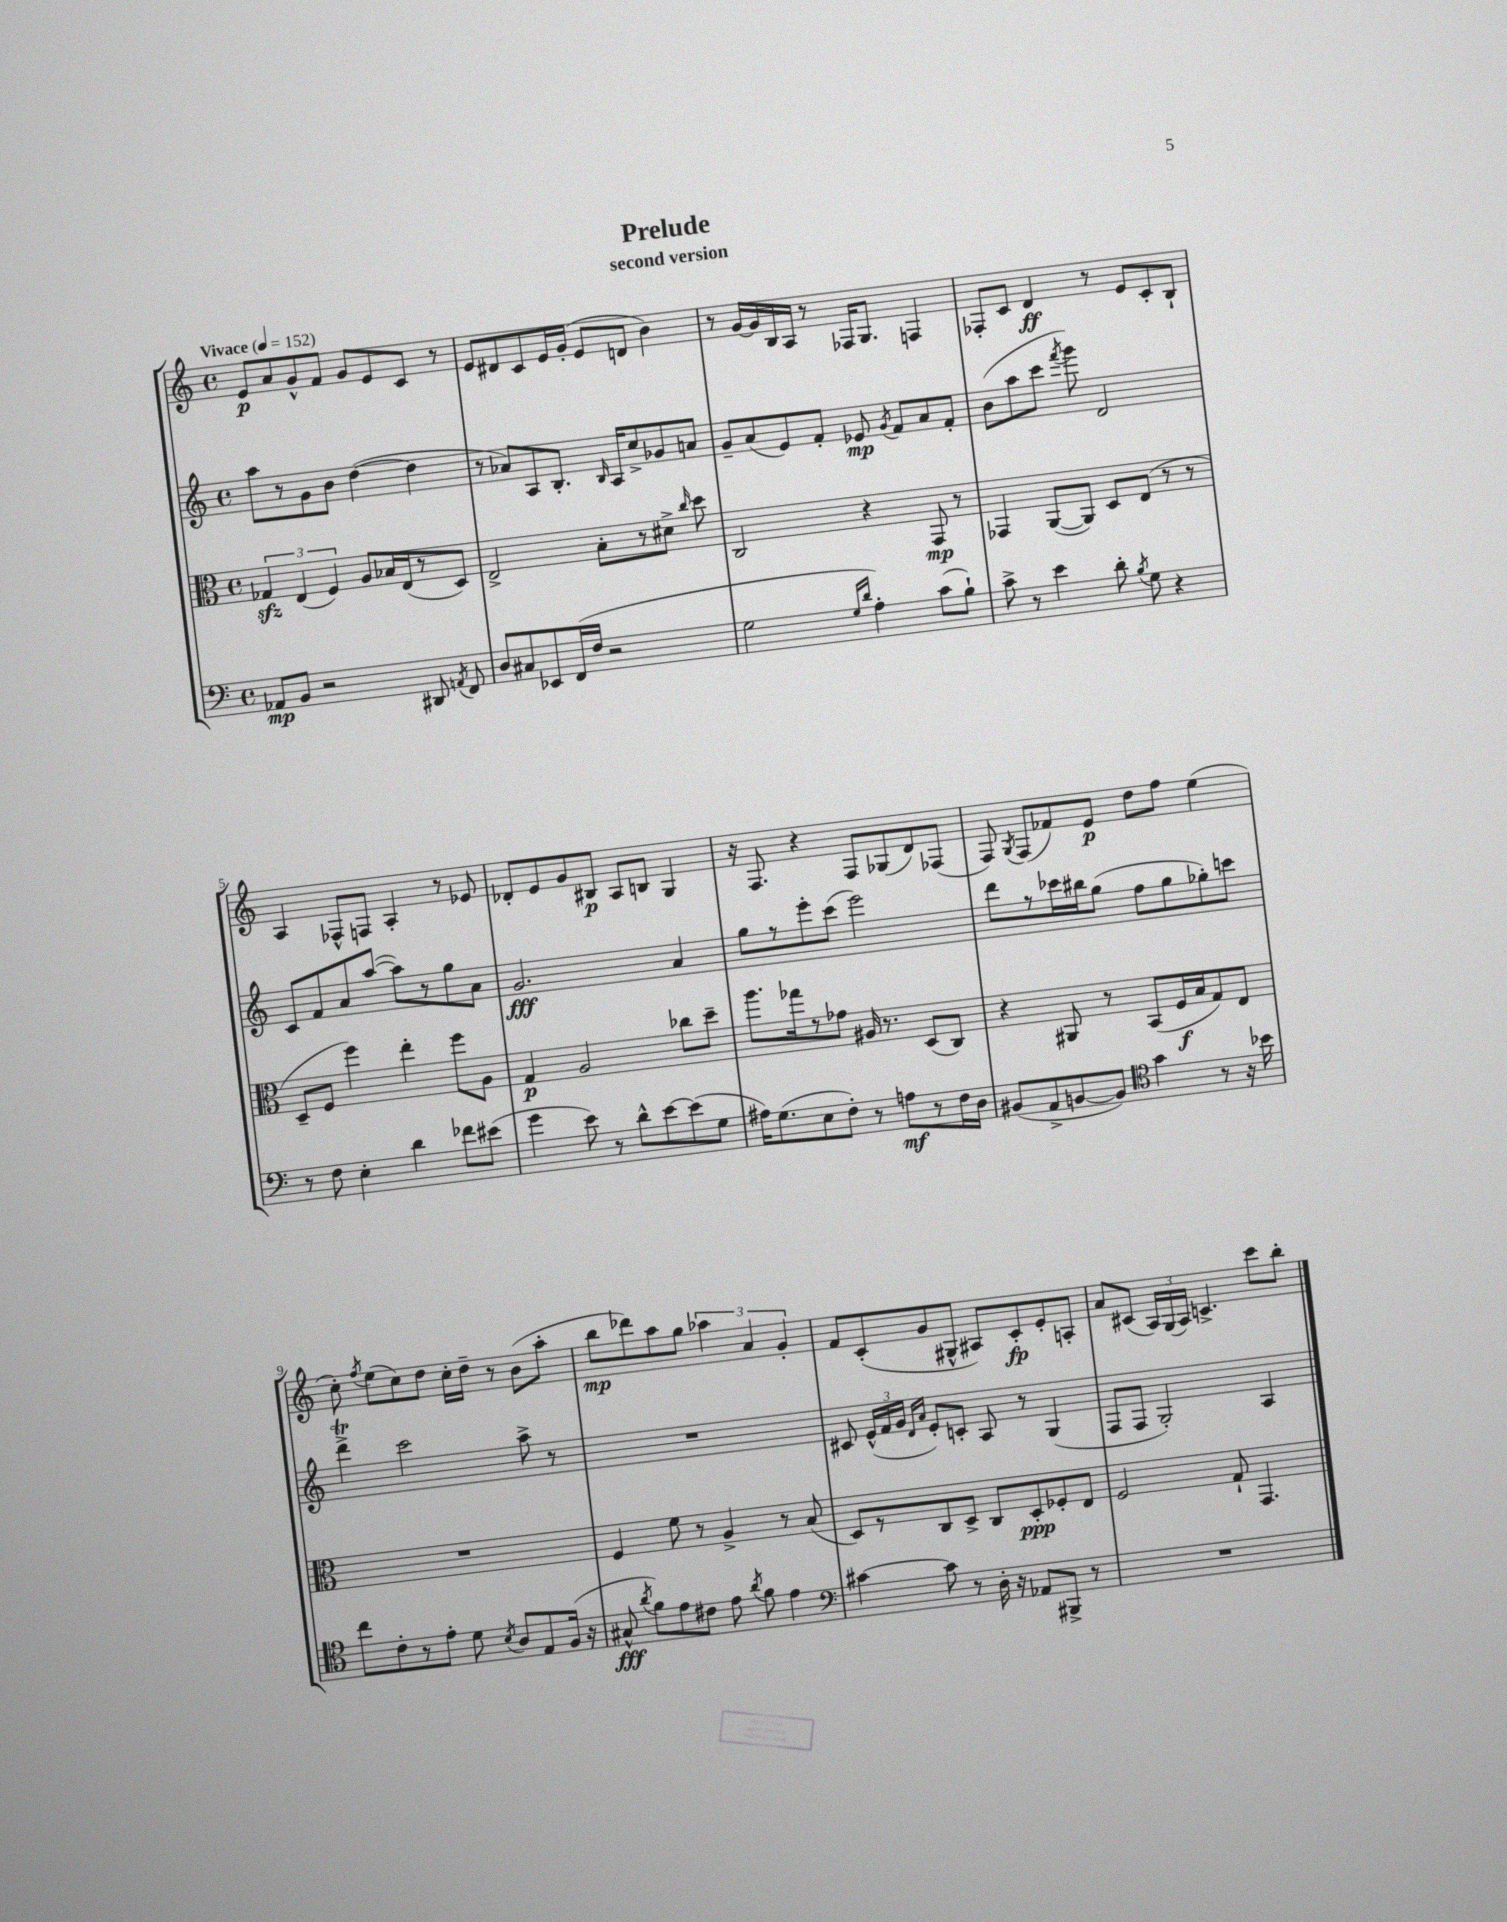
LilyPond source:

\header { title = "Prelude" subtitle = "second version" }
<<
\new StaffGroup <<
\new Staff = "s0" {
    \clef treble \key c \major \defaultTimeSignature \time 4/4 \tempo "Vivace" 4 = 152
    \autoBeamOff e'8[\p a'8 g'8-^ f'8] g'8[ e'8 c'8] r8 |
    e'8[ dis'8 c'8 e'16 g'16]-.( e'8[ d'8] b'4) |
    r8 g'16[~ g'16 b16 a16] r8 fes16[ g8.] f4 |
    fes8[-. c'8] d'4\ff r8 e'8[ c'8-. b8]-! |
    a4 fes8[-^ f8] a4-. r8 ees'8 |
    des'8[-. e'8 g'8 bis8]\p a8[ b8] g4 |
    r16 f8. r4 f8[ ges8( d'8) fes8]( |
    f8) \acciaccatura { g8 } f8[( fes'8) e'8]\p d''8[ f''8] e''4( |
    c''8-.) \acciaccatura { f''8 } e''8[( c''8) d''8] c''16[-. d''16]-- r8 b'8[( a''8]-. |
    b''8[\mp des'''8) a''8 g''8] \tuplet 3/2 { aes''4 a'4 g'4-. } |
    f'8[ c'8-.( g'8 gis8]-^ ais8[) c'8-.\fp e'8-. a8]-. |
    a'8[ cis'8]( \tuplet 3/2 { a16[) g16( a16]) } c'4.-> c'''8[ b''8]-. \bar "|." |
}
\new Staff = "s1" {
    \clef treble \key c \major \defaultTimeSignature \time 4/4
    \autoBeamOff a''8[ r8 g'8 b'8] d''4~( d''4 |
    r8 aes'8[) a8 b8.]-. \grace { b16 } a16[ c''8-> ges'8 a'8] |
    g'8[-- a'8( e'8) f'8]-. ees'8\mp \acciaccatura { g'8 } f'8[ a'8 f'8]-. |
    b'8[( a''8 c'''8] \acciaccatura { f'''8 } g'''8) d'2 |
    c'8[ f'8 a'8 a''8]~( a''8[) r8 g''8 a'8] |
    g'2.\fff a'4 |
    g''8[ r8 e'''8-. c'''8]( e'''2) |
    d'''8[ r8 ces'''16 bis''16 g''8]( f''8[ g''8 ges''8-.) c'''8] |
    d'''4->\trill c'''2 a''8-> r8 |
    R1 |
    cis'8 \tuplet 3/2 { e'16[-^( f'16 g'16] } \grace { d'16[ a'16] } e'8[-.) c'8]-. a8 r8 g4( |
    f8[ f8] g2-.) a4 \bar "|." |
}
\new Staff = "s2" {
    \clef alto \key c \major \defaultTimeSignature \time 4/4
    \autoBeamOff \tuplet 3/2 { ges4\sfz e4( f4) } a8[ bes16 e16( r8 d8]) |
    e2-> b8[-. r8 dis'8]-> \grace { c''16 } d''8 |
    c2 r4 g,8\mp r8 |
    ges,4 a,8[~( a,8]) d8[ e8]( r8 r8 |
    d8[-- f8] f''4) e''4-. f''8[ a8] |
    g4\p a2 ces''8[ d''8]-- |
    a''8.[ ges''16 r8 ges'8] ais16 r8. d8[( c8]) |
    r4 ais,8 r8 b,8[( f16\f b16 g8) e8] |
    R1 |
    f4 f'8 r8 a4-> r8 b8( |
    d8[) r8 c8 d8]-> c8[ d8-.\ppp fes8-. e8] |
    f2 g8-! g,4. \bar "|." |
}
\new Staff = "s3" {
    \clef bass \key c \major \defaultTimeSignature \time 4/4
    \autoBeamOff aes,8[\mp b,8] r2 dis,8 \acciaccatura { a,8 } f,8 |
    d8[ cis8 ees,8 f,16( f16] r2 |
    g2 \grace { g16[ d'16] } a4-.) c'8[( b8]-!) |
    c'8-> r8 e'4 d'8-. \acciaccatura { b8 } g8 r4 |
    r8 f8 e4-. d'4 fes'8[ eis'8]( |
    g'4 e'8) r8 d'8[-^ e'8~ e'8( g8] |
    ais16[) g8.( e8 f8]-.) r8 a8[\mf r8 f16 d16] |
    bis,8[( a,8-> b,8~ b,8]) \clef tenor g'4 r8 r16 bes'16 |
    c''8[ c'8-. r8 e'8]-. d'8 \acciaccatura { b8 } a8[ e8 f16]( r16 |
    gis8-^\fff \acciaccatura { a'8 } f'8[) e'8 cis'8] e'8 \acciaccatura { a'8 } f'8 e'4 |
    \clef bass cis'4~ cis'8 r8 d16-. r16 aes,8[ bis,,8]-> r8 |
    R1 \bar "|." |
}
>>
>>
